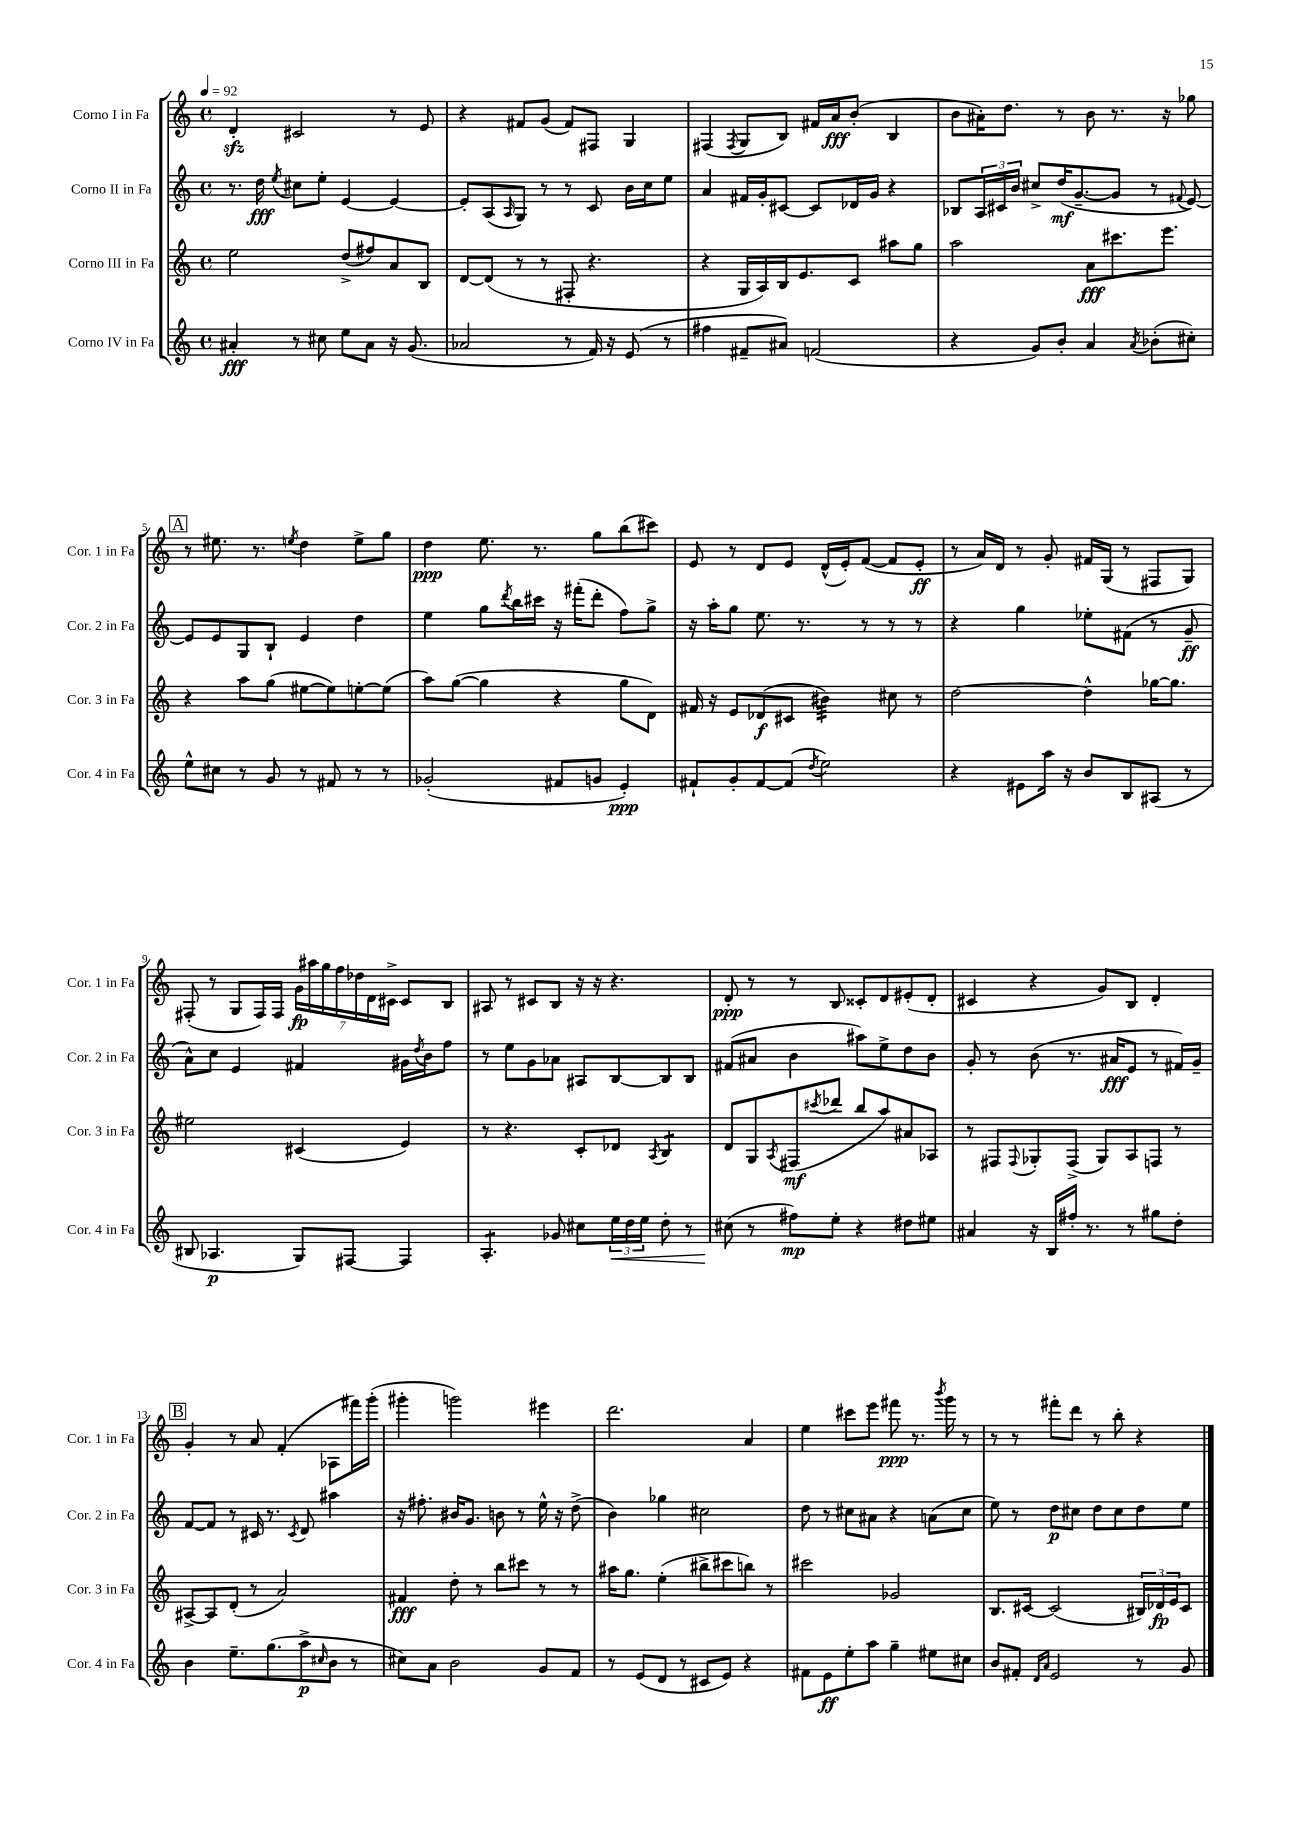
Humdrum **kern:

**kern	**kern	**kern	**kern
*staff4	*staff3	*staff2	*staff1
*clefG2	*clefG2	*clefG2	*clefG2
*k[]	*k[]	*k[]	*k[]
*M4/4	*M4/4	*M4/4	*M4/4
*met(c)	*met(c)	*met(c)	*met(c)
*MM92	*MM92	*MM92	*MM92
4a#'/	2ee\	8.r	4d'/
.	.	16dd\	.
.	.	8qee/	.
8r	.	8cc#\L	2c#/
8cc#\	.	8ee'\J	.
8ee\L	(8dd^/L	[4e/	.
8a#\J	8ff#/)	.	.
16r	8a/	4e/_	8r
(8.g/	.	.	.
.	8B/J	.	8e/
=	=	=	=
2a-/	[8d/L	8e'/]L	4r
.	(8d/]J	(8A/	.
.	.	16qqA/	.
.	8r	8G/J)	8f#/L
.	8r	8r	(8g/J
8r	8F#'/	8r	8f#/L)
16f/)	4.r	8c/	8F#/J
16r	.	.	.
(8e/	.	16b\LL	4G/
.	.	16cc\J	.
8r	.	8ee\J	.
=	=	=	=
4ff#\	4r	4a/	(4F#/
.	.	.	8qF#/
8f#~/L	16G/LL	16f#/LL	8G/L
.	16A/)	16g'/J	.
8a#/J)	16B/J	[8c#/J	8B/J)
.	8.e/	.	.
(2f/	.	8c#/]L	16f#/LL
.	.	.	16a/J
.	8c/J	16d-/L	(8b'/J
.	.	16g/JJ	.
.	8aa#\L	4r	4B/
.	8gg\J	.	.
=	=	=	=
4r	2aa\	8B-/L	8b\L
.	.	24A/L	16a#'\K)
.	.	24c#/	.
.	.	.	8.dd\J
.	.	24b/JJ	.
8g/L)	.	8cc#^/L	.
8b'/J	.	(16dd/K	8r
.	.	[8.g~/	.
4a/	8a\L	.	8b\
.	8.ccc#\	8g/]J	8.r
8qa/	.	.	.
(8b-'\L	.	8r	.
.	8.eee\J	.	16r
.	.	8qqf#/	.
8cc#'\J)	.	[8e/)	8gg-\
=	=	=	=
8ee^^\L	4r	8e/]L	8r
8cc#\J	.	8e/	8.ee#\
8r	8aa\L	8G/	.
.	.	.	8.r
8g/	(8gg\J	8B`/J	.
.	.	.	8qee/
8r	[8ee#\L	4e/	4dd\
8f#/	8ee#\])	.	.
8r	[8ee'\	4dd\	8ee^\L
8r	(8ee\]J	.	8gg\J
=	=	=	=
(2g-'/	8aa\L)	4ee\	4dd\
.	([8gg\J	.	.
.	4gg\]	8gg\L	8.ee\
.	.	8qddd/	.
.	.	16bb\L	.
.	.	16ccc#\JJ	8.r
8f#/L	4r	16r	.
.	.	(16fff#'\LK	.
8g/J	.	8ddd'\J	8gg\L
4e'/)	8gg\L	8ff\L)	(8bb\
.	8d\J)	8gg^\J	8ccc#\J)
=	=	=	=
8f#`/L	16f#/	16r	8e/
.	16r	16aa'\LK	.
8g'/	8e/L	8gg\J	8r
[8f#/	(8d-/	8.ee\	8d/L
(8f#/]J	8c#/J	.	8e/J
.	.	8.r	.
8qdd/	.	.	.
2ee\)	4b#\)	.	(16d^^/LL
.	.	.	16e'/J)
.	.	8r	([8f/J
.	8cc#\	8r	8f/]L
.	8r	8r	8e'/J
=	=	=	=
4r	[2dd\	4r	8r
.	.	.	16a/LL)
.	.	.	16d/JJ
8e#\L	.	4gg\	8r
16aa\Jk	.	.	8g'/
16r	.	.	.
8b/L	4dd^^\]	8ee-'\L	16f#/LL
.	.	.	(16G/JJ
8B/	.	(8f#\J	8r
(8A#/J	[16gg-\LK	8r	8F#/L
.	8.gg-\]J	.	.
8r	.	8g~/	8G/J)
=	=	=	=
8B#/	2ee#\	8a^^\L)	(8F#'/
4.A-/	.	8cc\J	8r
.	.	4e/	8G/L
.	.	.	16F#/L)
.	.	.	16F#/JJ
8G/L)	(4c#/	4f#/	28g\LL
.	.	.	28aa#\
.	.	.	28gg\
.	.	.	28ff\
[8F#/J	.	.	.
.	.	.	28dd-\
.	.	.	28d\
.	.	.	28c#^\JJ
4F#/]	4e/)	16g#\LL	8c#/L
.	.	8qdd/	.
.	.	16b\J	.
.	.	8ff\J	8B/J
=	=	=	=
4.A'/	8r	8r	8A#/
.	4.r	8ee\L	8r
.	.	8g\	8c#/L
8g-/	.	8a-\J	8B/J
8cc#\L	8c'/L	8A#/L	16r
.	.	.	16r
24ee\L	8d-/J	[8B/	4.r
24dd\	.	.	.
24ee\JJ	.	.	.
.	8qA/	.	.
8dd'\	4B/	8B/]	.
8r	.	8B/J	.
=	=	=	=
(8cc#\	8d/L	(8f#/L	8d'/
8r	8G/	8a#/J	8r
.	8qA/	.	.
8ff#\L)	(8F#/	4b\	8r
.	8qccc#/	.	.
8ee'\J	8ddd-/J	.	8B/
4r	8bb/L	8aa#\L)	8c##'/L
.	8aa/)	8ee^\	8d/
8dd#\L	8a#/	8dd\	(8e#'/
8ee#\J	8A-/J	8b\J	8d'/J
=	=	=	=
4a#/	8r	8g'/	4c#/
.	8F#/L	8r	.
.	8qqF#/	.	.
16r	8G-'/	(8b\	4r
16B/LL	.	.	.
16ff#'/JJ	(8F#^/J	8.r	.
8.r	.	.	.
.	8G-/L)	.	8g/L)
.	.	16a#/LK	.
8r	8A/	8e/J	8B/J
8gg#\L	8F/J	8r	4d'/
8dd'\J	8r	16f#/LL)	.
.	.	16g~/JJ	.
=	=	=	=
4b\	[8A#^/L	[8f/L	4g'/
.	8A#/]	8f/]J	.
8.ee~\L	(8d'/J	8r	8r
.	8r	16c#/	8a/
(8.gg\	.	8.r	.
.	2a/)	.	(4f'/
.	.	8qc#/	.
8aa^\	.	8d/	.
16qqcc#/	.	.	.
8b\J	.	4aa#\	8A-\L
8r	.	.	16fff#\L)
.	.	.	(16ggg'\JJ
=	=	=	=
8cc#\L)	4f#/	16r	4ggg#'\
.	.	8.ff#'\	.
8a\J	.	.	.
2b\	8dd'\	16b#/LK	2ggg\)
.	.	8.g/J	.
.	8r	.	.
.	8bb\L	8b\	.
.	8ccc#\J	8r	.
8g/L	8r	16ee^^\	4eee#\
.	.	16r	.
8f/J	8r	(8dd^\	.
=	=	=	=
8r	16aa#\LK	4b\)	2.ddd\
.	8.gg\J	.	.
(8e/L	.	.	.
8d/J	(4ee'\	4gg-\	.
8r	.	.	.
8c#/L	8bb#^\L	2cc#\	.
8e/J)	8ccc#\	.	.
4r	8bb\J)	.	4a/
.	8r	.	.
=	=	=	=
8f#\L	2ccc#\	8dd\	4ee\
8e\	.	8r	.
8ee'\	.	8cc#\L	8ccc#\L
8aa\J	.	8a#\J	8eee\J
4gg~\	2g-/	4r	8fff#\
.	.	.	8.r
8ee#\L	.	(8a\L	.
.	.	.	8qbbb/
.	.	.	16ggg\
8cc#\J	.	8cc#\J	8r
=	=	=	=
8b/L	8.B/L	8ee\)	8r
8f#'/J	.	8r	8r
.	[16c#/Jk	.	.
16qqd/LL	.	.	.
16qqa/JJ	.	.	.
2e/	(2c#/]	8dd\L	8fff#'\L
.	.	8cc#\J	8ddd\J
.	.	8dd\L	8r
.	.	8cc#\	8bb'\
8r	24B#/LL)	8dd\	4r
.	24d-/	.	.
.	24e/J	.	.
8g/	8c#/J	8ee\J	.
==	==	==	==
*-	*-	*-	*-
